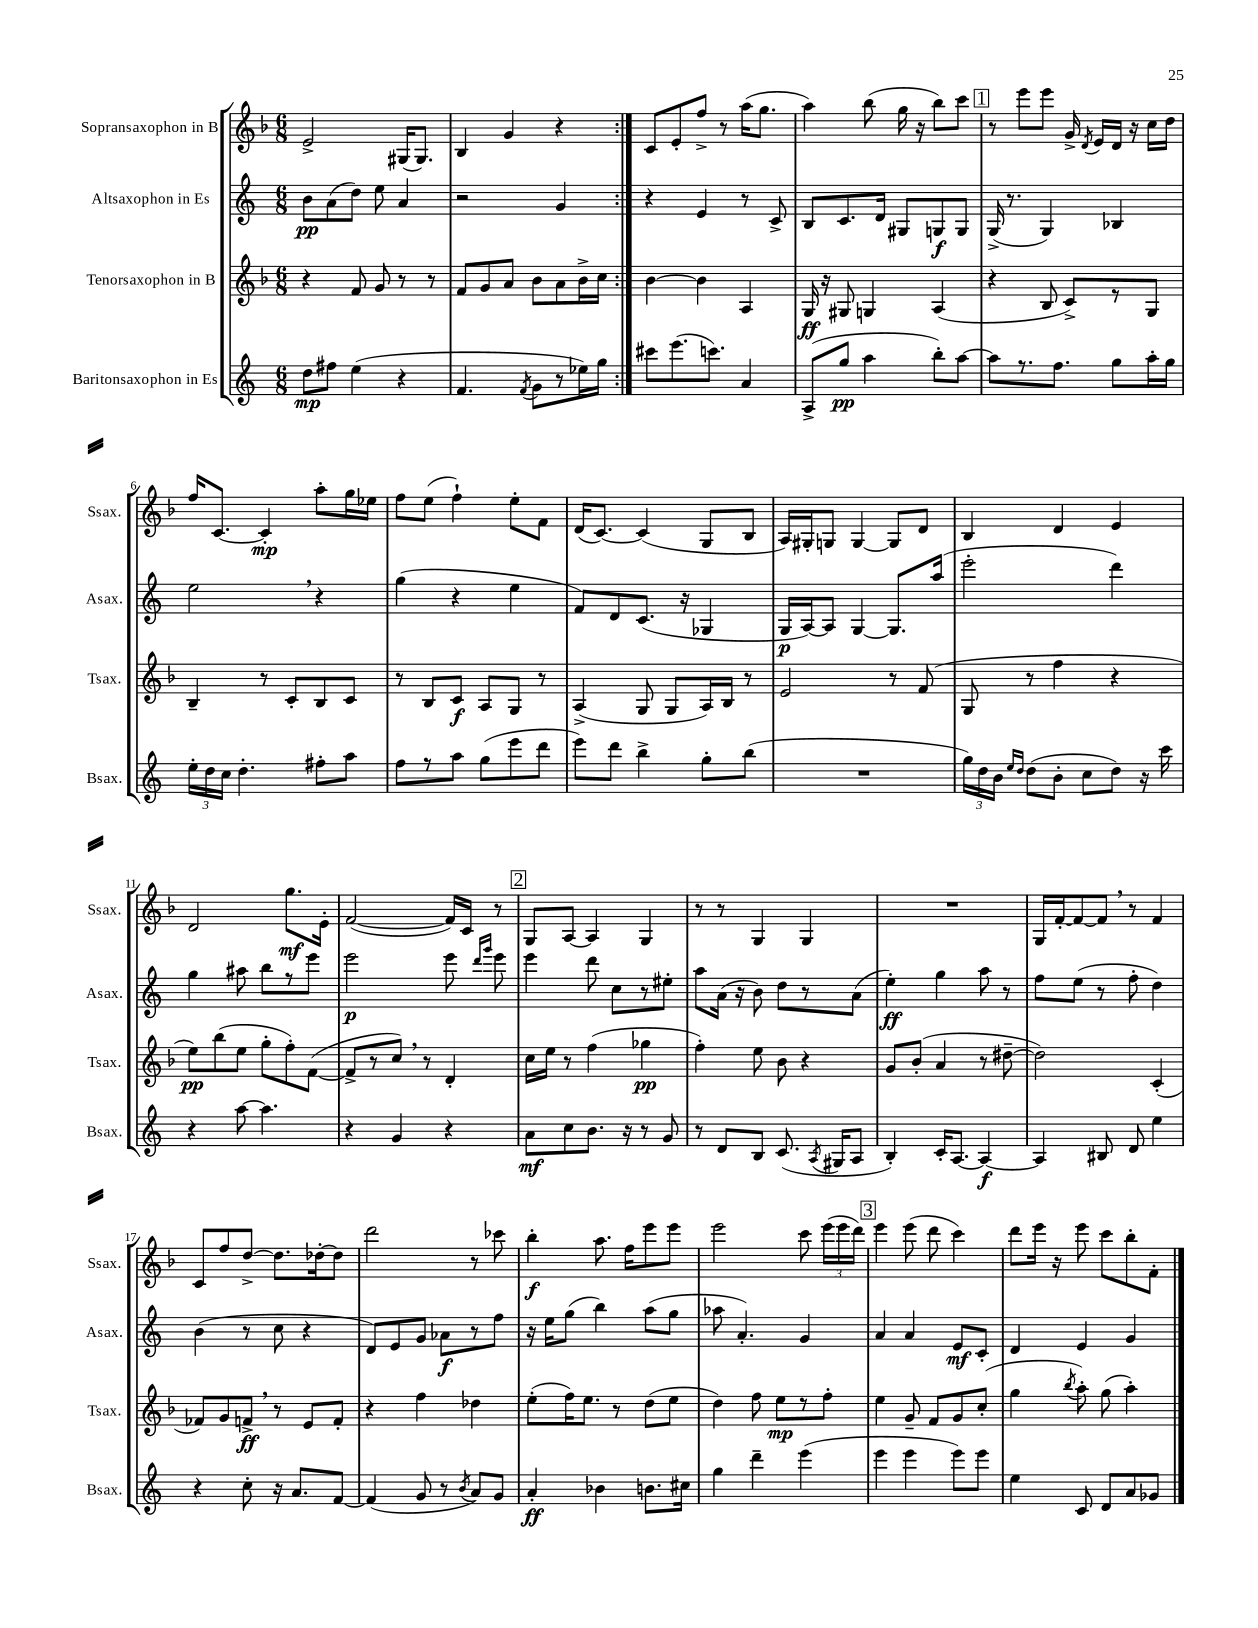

**kern	**kern	**kern	**kern
*staff4	*staff3	*staff2	*staff1
*clefG2	*clefG2	*clefG2	*clefG2
*k[]	*k[b-]	*k[]	*k[b-]
*M6/8	*M6/8	*M6/8	*M6/8
8dd	4r	8b	2e^
8ff#	.	(8a	.
(4ee	8f	8dd)	.
.	8g	8ee	.
4r	8r	4a	(16G#
.	.	.	8.G#)
.	8r	.	.
=	=	=	=
4.f	8f	2r	4B-
.	8g	.	.
.	8a	.	4g
8qf	.	.	.
8g	8b-	.	.
8r	8a	4g	4r
16ee-)	16b-^	.	.
16gg	16cc	.	.
=:|!	=:|!	=:|!	=:|!
8ccc#	[4b-	4r	8c
(8.eee	.	.	8e'
.	4b-]	4e	8ff^
8.ccc)	.	.	.
.	.	.	8r
4a	4A	8r	(16aa
.	.	.	8.gg
.	.	8c^	.
=	=	=	=
(8A^	16G	8B	4aa)
.	16r	.	.
8gg	8G#	8.c	.
4aa	4G	.	(8bb-
.	.	16d	.
.	.	8G#	16gg
.	.	.	16r
8bb')	(4A	8G	8bb-)
[8aa	.	8G	8ccc
=	=	=	=
8aa]	4r	(16G^	8r
.	.	8.r	.
8.r	.	.	8eee
.	8B-	4G)	8eee
8.ff	.	.	.
.	8c^)	.	16g^
.	.	.	8qd
.	.	.	16e
8gg	8r	4B-	16d
.	.	.	16r
16aa'	8G	.	16cc
16gg	.	.	16dd
=	=	=	=
24ee'	4B-~	2ee	16ff
24dd	.	.	.
.	.	.	[8.c
24cc	.	.	.
4.dd'	.	.	.
.	8r	.	4c']
.	8c'	.	.
8ff#'	8B-	4r	8aa'
8aa	8c	.	16gg
.	.	.	16ee-
=	=	=	=
8ff	8r	(4gg	8ff
8r	8B-	.	(8ee
8aa	8c	4r	4ff`)
(8gg	8A	.	.
8eee	8G	4ee	8ee'
8ddd	8r	.	8f
=	=	=	=
8eee)	(4A^	8f)	(16d
.	.	.	[8.c)
8ddd	.	8d	.
4bb^	8G	(8.c	(4c]
.	8G	.	.
.	.	16r	.
8gg'	16A)	4G-	8G
.	16B-	.	.
(8bb	8r	.	8B-
=	=	=	=
2.r	2e	16G	16A)
.	.	[16A)	16G#'
.	.	8A]	8G
.	.	[4G	[4G
.	8r	8.G]	8G]
.	(8f	.	8d
.	.	(16aa	.
=	=	=	=
24gg)	8G	2eee'	4B-
24dd	.	.	.
24b	.	.	.
16qqee	.	.	.
16qqdd	.	.	.
(8dd	8r	.	.
8b'	4ff	.	4d
8cc	.	.	.
8dd)	4r	4ddd)	4e
16r	.	.	.
16ccc	.	.	.
=	=	=	=
4r	8ee)	4gg	2d
.	(8bb-	.	.
[8aa	8ee	8aa#	.
4.aa]	8gg'	8bb	.
.	8ff')	8r	8.gg
.	([8f	8eee	.
.	.	.	16e'
=	=	=	=
4r	8f^]	2eee	([2f
.	8r	.	.
4g	8cc)	.	.
.	8r	.	.
4r	4d'	8eee	16f])
.	.	.	16c
.	.	16qqddd	.
.	.	16qqggg	.
.	.	8eee	8r
=	=	=	=
8a	16cc	4eee	8G
.	16ee	.	.
8cc	8r	.	[8A
8.b	(4ff	8ddd	4A]
.	.	8cc	.
16r	.	.	.
8r	4gg-	8r	4G
8g	.	8ee#'	.
=	=	=	=
8r	4ff')	8aa	8r
8d	.	(16a	8r
.	.	16r	.
8B	8ee	8b)	4G
(8.c	8b-	8dd	.
.	4r	8r	4G
8qA	.	.	.
16G#	.	.	.
8A	.	(8a	.
=	=	=	=
4B')	8g	4ee')	2.r
.	(8b-'	.	.
16c'	4a	4gg	.
[8.A	.	.	.
4A_	8r	8aa	.
.	[8dd#~	8r	.
=	=	=	=
4A]	2dd#])	8ff	16G
.	.	.	[16f'
.	.	(8ee	8f_
8B#	.	8r	8f]
8d	.	8ff'	8r
4ee	(4c'	4dd)	4f
=	=	=	=
4r	8f-)	(4b	8c
.	8g	.	8ff
8cc'	8f^	8r	[8dd^
16r	8r	8cc	8.dd]
8.a	.	.	.
.	8e	4r	.
.	.	.	[16dd-'
[8f	8f'	.	8dd-]
=	=	=	=
(4f]	4r	8d)	2ddd
.	.	8e	.
8g	4ff	8g	.
8r	.	8a-	.
8qb	.	.	.
8a)	4dd-	8r	8r
8g	.	8ff	8ccc-
=	=	=	=
4a'	(8ee'	16r	4bb-'
.	.	16ee	.
.	16ff)	(8gg	.
.	8.ee	.	.
4b-	.	4bb)	8.aa
.	8r	.	.
.	.	.	16ff
8.b	(8dd	(8aa	8eee
.	8ee	8gg	8eee
16cc#	.	.	.
=	=	=	=
4gg	4dd)	8aa-	2eee
.	.	4.a')	.
4ddd~	8ff	.	.
.	8ee	.	.
(4eee	8r	4g	8ccc
.	8ff'	.	(24eee
.	.	.	24eee
.	.	.	24ddd)
=	=	=	=
4eee	4ee	4a	4eee
4eee	8g~	4a	(8eee
.	8f	.	8ddd
8eee)	8g	8e	4ccc)
8eee	(8cc'	8c'	.
=	=	=	=
4ee	4gg	4d	8ddd
.	.	.	16eee
.	.	.	16r
.	8qbb-	.	.
8c	8aa')	4e	8eee
8d	(8gg	.	8ccc
8a	4aa')	4g	8bb-'
8g-	.	.	8f'
==	==	==	==
*-	*-	*-	*-
